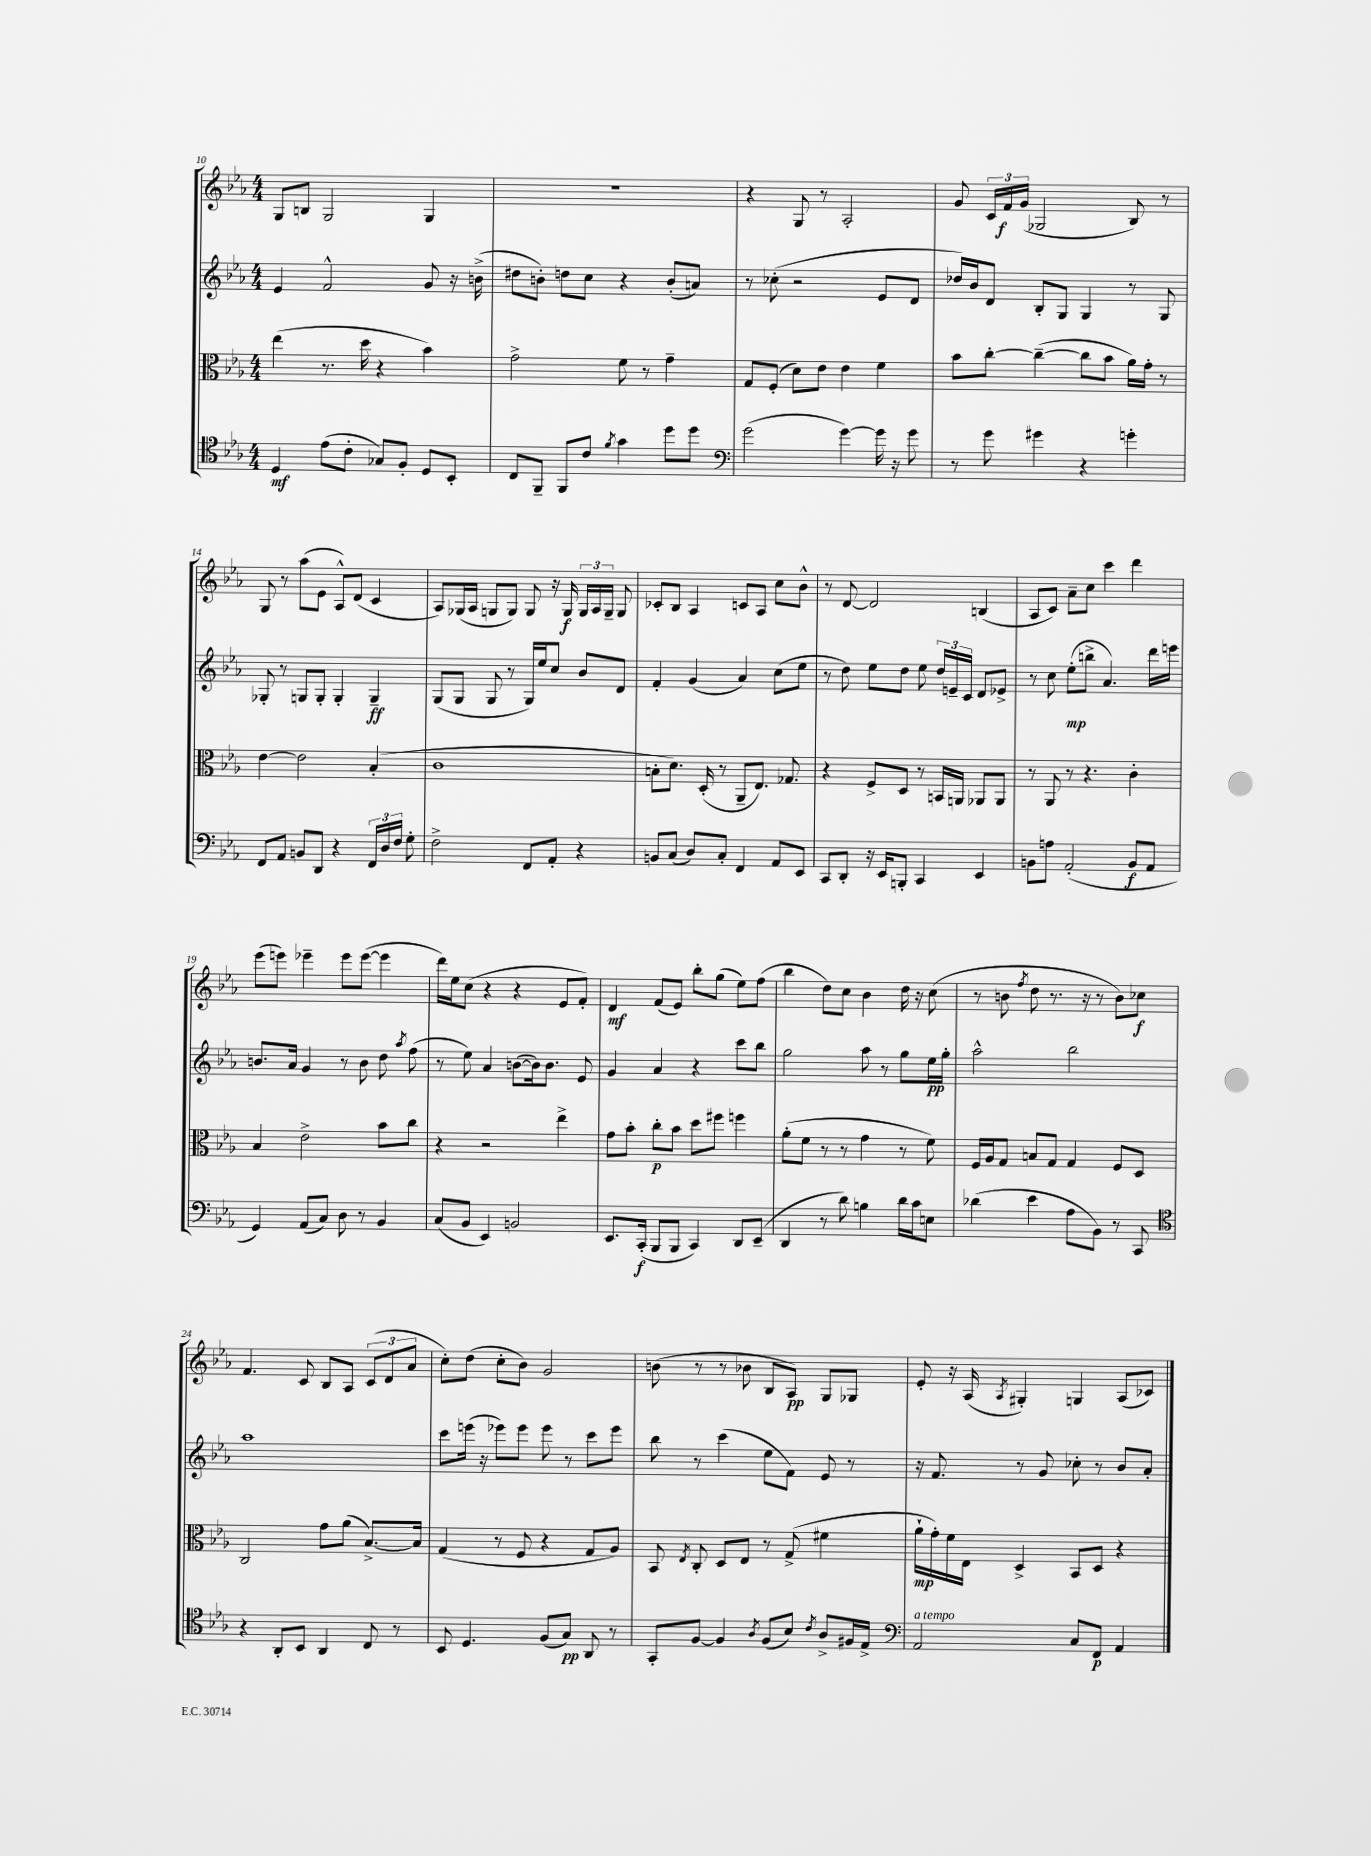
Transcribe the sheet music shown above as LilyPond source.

<<
\new StaffGroup <<
\new Staff = "s0" {
    \clef treble \key ees \major \numericTimeSignature \time 4/4
    \autoBeamOff g8[ b8] g2 g4 |
    R1 |
    r4 g8 r8 aes2-. |
    g'8 \tuplet 3/2 { c'16[ f'16\f g'16]( } ges2 bes8) r8 |
    g8 r8 aes''8[( ees'8] aes8[-^) d'8]( c'4 |
    aes8[) ges16( aes16] g8[ g8]) g8 r16 g16\f \tuplet 3/2 { g16[ aes16 g16]-- } g8 |
    ces'8[-. bes8] aes4 c'8[ aes8] c''8[ bes'8]-^ |
    r8 d'8~ d'2 b4( |
    aes8[ c'8]) aes'8[-- c''8] c'''4 d'''4 |
    ees'''8[( e'''8]) ees'''4-- ees'''8[ ees'''8]~( ees'''4 |
    d'''16[) ees''16 c''8]( r4 r4 ees'8[ f'8]-.) |
    d'4\mf f'8[( ees'8]) bes''8[-. g''8]( ees''8[) f''8]( |
    bes''4 d''8[) c''8] bes'4 d''16 r16 c''8( |
    r8 b'8 \acciaccatura { f''8 } d''8 r8. r16 r8 b'8[) ces''8]\f |
    f'4. c'8 bes8[ aes8] \tuplet 3/2 { c'8[( d'8 aes'8] } |
    c''8[-.) d''8]( c''8[-. bes'8]) g'2 |
    b'8( r8 r8 bes'8 bes8[ aes8]\pp) g8[ ges8] |
    ees'8-. r16 aes16( \acciaccatura { aes8 } gis4-.) g4 aes8[( ces'8]) \bar "|." |
}
\new Staff = "s1" {
    \clef treble \key ees \major \numericTimeSignature \time 4/4
    \autoBeamOff ees'4 f'2-^ g'8 r16 b'16->( |
    dis''8[ b'8]-.) d''8[ c''8] r4 b'8[-.( a'8]) |
    r8 ces''8-.( r2 ees'8[ d'8] |
    des''16[) bes'16 d'8] bes8[-. g8] g4 r8 g8 |
    ges8-. r8 g8[ g8]-. g4-. g4--\ff |
    g8[( g8] g8 r8 g16[) ees''16 c''8] bes'8[ d'8] |
    f'4-. g'4( aes'4) c''8[( ees''8] |
    r8 d''8) ees''8[ d''8] ees''8 \tuplet 3/2 { d''16[ e'16-- c'16] } d'8[ ees'8]-> |
    r8 c''8 ees''8[-.\mp( b''8]-> aes'4.) d'''16[ e'''16] |
    b'8.[ aes'16] g'4 r8 b'8 d''8 \acciaccatura { aes''8 } f''8( |
    r8 ees''8) aes'4 b'8[~( b'16) b'8.] ees'8 |
    g'4 aes'4 r4 c'''8[ bes''8] |
    g''2 aes''8 r8 g''8[ ees''16\pp g''16]-. |
    aes''2-^ bes''2 |
    aes''1 |
    c'''8[ e'''16]( r16 ees'''8[) ees'''8] ees'''8 r8 c'''8[ ees'''8] |
    bes''8 r8 c'''4( ees''8[ f'8]) ees'8 r8 |
    r16 f'8. r8 g'8 ces''8-. r8 bes'8[ aes'8]-. \bar "|." |
}
\new Staff = "s2" {
    \clef alto \key ees \major \numericTimeSignature \time 4/4
    \autoBeamOff ees''4( r8. d''16 r4 bes'4) |
    g'2-> f'8 r8 g'4-- |
    g8[ f8]-.( d'8[) ees'8] ees'4 f'4 |
    bes'8[ c''8]~-. c''4~--( c''8[ bes'8] aes'16[) g'16]-. r8 |
    ees'4~ ees'2 bes4-.( |
    c'1 |
    b8[-. d'8.]) d16-.( r8 aes,8[-- ees8.]) ges8. |
    r4 f8[-> d8] r8 b,16[ a,16] aes,8[ aes,8] |
    r8 aes,8 r8 r4. c'4-. |
    bes4 ees'2-> bes'8[ c''8] |
    r4 r2 ees''4-> |
    g'8[ bes'8]-. c''8[-.\p bes'8] d''8[ fis''8] f''4 |
    aes'8[-.( f'8] r8 r8 g'4 r8 f'8) |
    f16[ aes16 g8] b8[ g8] g4 f8[ d8] |
    c2 g'8[ aes'8]( bes8.[~->) bes16] |
    g4( r8 f8 r4 g8[ aes8]) |
    bes,8 \acciaccatura { ees8 } c8-. d8[ ees8] r8 g8->( fis'4 |
    aes'16[-!\mp g'16-.) f'16 ees16] d4-> bes,8[ d8] r4 \bar "|." |
}
\new Staff = "s3" {
    \clef tenor \key ees \major \numericTimeSignature \time 4/4
    \autoBeamOff d4\mf ees'8[( c'8]-. ges8[) f8]-. d8[ bes,8]-. |
    c8[ f,8]-- f,8[ c'8] \acciaccatura { f'8 } g'4 d''8[ d''8] |
    \clef bass g'2( g'4~) g'16 r16 g'8 |
    r8 g'8 gis'4 r4 g'4-. |
    f,8[ aes,8] b,8[ d,8] r4 \tuplet 3/2 { f,16[ d16 f16] } g8-. |
    f2-> f,8[ aes,8]-. r4 |
    b,8[ c8]( d8[) c8]-. f,4 aes,8[ ees,8] |
    c,8[ d,8]-. r16 ees,16[ b,,8]-. c,4 ees,4 |
    b,8[ a8] aes,2-.( b,8[\f aes,8] |
    g,4) aes,8[( c8]) d8 r8 bes,4 |
    c8[( bes,8] ees,4) b,2 |
    ees,8.[ c,16]-.\f( bes,,8[ bes,,8] c,4) d,8[ ees,8]--( |
    d,4 r8 d'8) b4 d'16[ c'16 e8] |
    des'4( ees'4 aes8[ bes,8]) r8 c,8 |
    \clef tenor r4 aes,8[-. bes,8] aes,4 c8 r8 |
    bes,8 d4. f8[( g8]\pp) aes,8 r8 |
    g,8[-. f8]~ f4 \acciaccatura { aes8 } f8[( bes8]) \acciaccatura { c'8 } aes8[-> fis16 ees16]-> |
    \clef bass aes,2^\markup { \italic "a tempo" } c8[ f,8]\p aes,4 \bar "|." |
}
>>
>>
\layout { \context { \Score currentBarNumber = #10 } }
